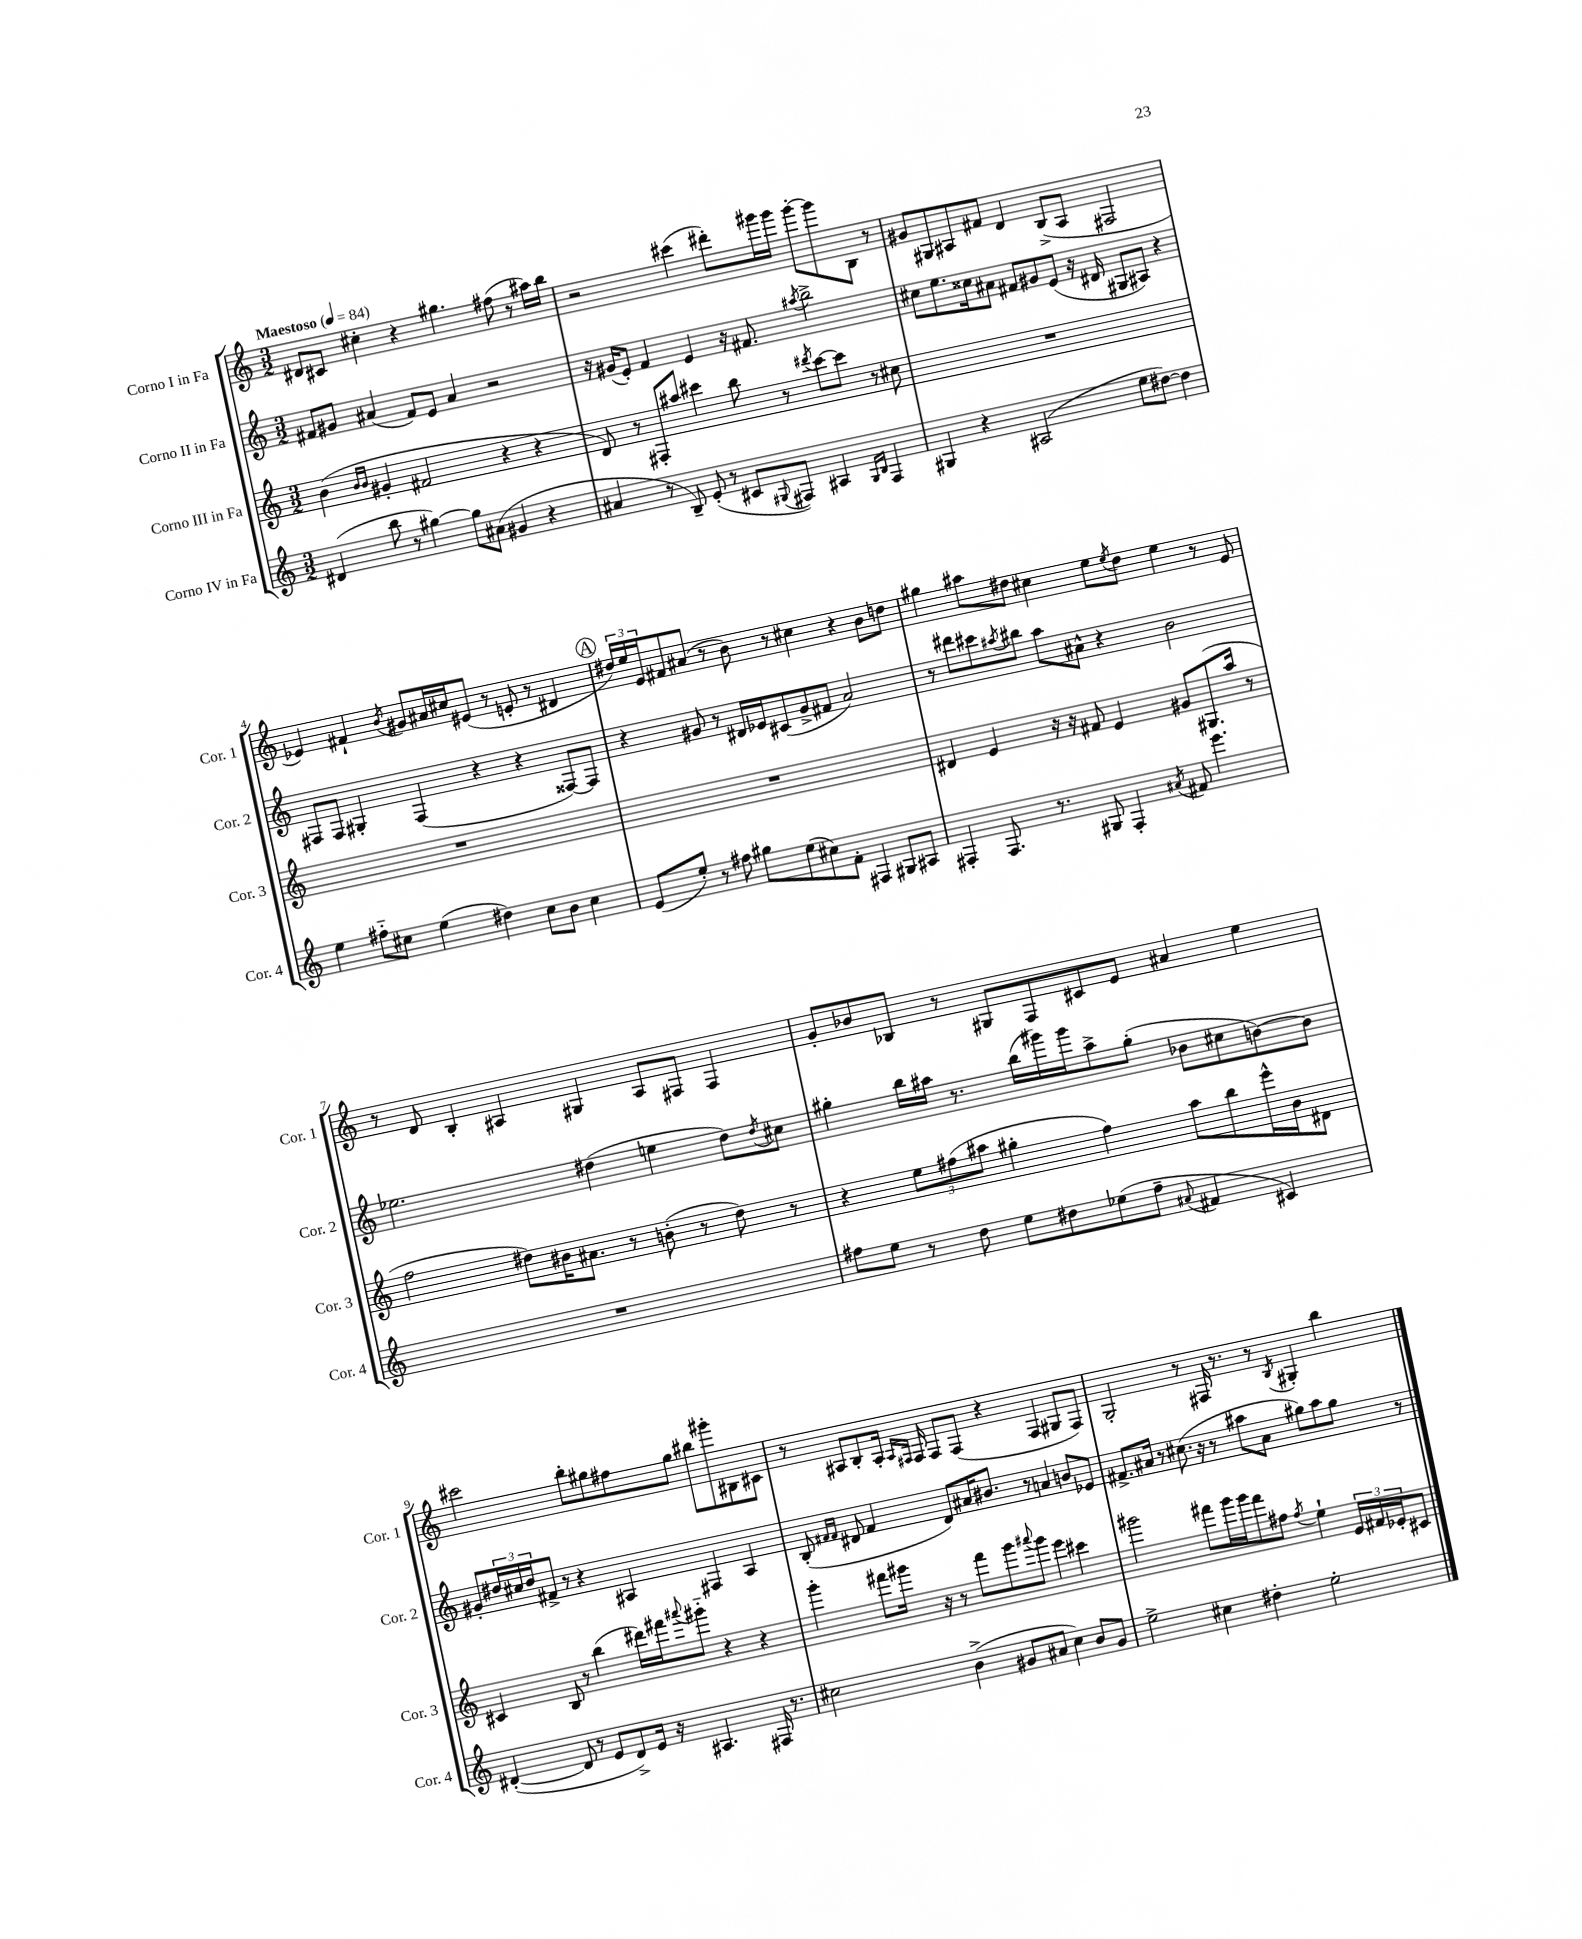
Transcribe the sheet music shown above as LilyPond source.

<<
\new StaffGroup <<
\new Staff = "s0" \with { instrumentName = "Corno I in Fa" shortInstrumentName = "Cor. 1" } {
    \clef treble \key c \major \numericTimeSignature \time 3/2 \tempo "Maestoso" 4 = 84
    dis'8 cis'8 cis''4-. r4 gis''4. fis''8( r8 ais''16) b''16 |
    r2 cis'''4( dis'''8-.) gis'''16 gis'''16 gis'''8~-. gis'''8 b8 r8 |
    gis'8 gis8 ais8 fis'8 d'4 b8->( ais8 fis2 |
    ees'4) fis'4-! \acciaccatura { b'8 } gis'8 ais'16 cis''16 eis'8( r8 e'8-. r8 dis'4 |
    \mark \markup { \circle "A" } \tuplet 3/2 { dis''16) e''16 e'16 } fis'8 ais'8( r8 b'8) r8 cis''4 r4 b'8 d''8 |
    gis''4 ais''8 dis''8 cis''4 e''8 \acciaccatura { e''8 } dis''8 e''4 r8 e'8 |
    r8 d'8 b4-. ais4 gis4 ais8 fis8 fis4 |
    g'8-. bes'8 bes8 r8 gis8 f8 cis'8 e'8 ais'4 e''4 |
    cis'''2 b''8-. gis''8 fis''8 gis''8 bis''8 gis'''8-. bis8 cis'8 |
    r8 ais8 b8-. ais16-. \grace { ais16 fis16 } fis16 fis8 fis8( r4 fis4 gis8 fis8) |
    g2-. r8 fis16 r8. r8 \acciaccatura { b8 } gis4-. b''4 \bar "|." |
}
\new Staff = "s1" \with { instrumentName = "Corno II in Fa" shortInstrumentName = "Cor. 2" } {
    \clef treble \key c \major \numericTimeSignature \time 3/2
    fis'8 gis'8 ais'4( fis'8) e'8 ais'4 r2 |
    r16 gis'16( e'8-.) f'4 e'4 r16 fis'8. \acciaccatura { ais''8 } b''2-> |
    cis''8 e''8. cisis''16 ais'8 fis'8 gis'8 e'8( r16 dis'16 gis8 ais8) r4 |
    fis8 fis8 gis4-. fis4( r4 r4 fisis8~) fisis8 |
    \mark \markup { \circle "A" } r4 gis'8 r8 dis'16 ees'16 cis'8( gis'8-> fis'8 a'2) |
    r8 dis'''8 cis'''8 \acciaccatura { ais''8 } bis''8 ais''8 ais'8-^ r4 b'2 |
    ees''2. dis''4( e''4 dis''8) \acciaccatura { dis''8 } cis''8 |
    gis''4-. b''16 ais''16 r8. b''16( gis'''16) gis'''16 ais''8-> gis''8-.( bes'8 cis''8 b'8~) b'8 |
    gis'8-. \tuplet 3/2 { dis''16 cis''16 dis''16 } fis'8-> r8 r4 ais4 fis4 ais4 |
    b8-.( \grace { fis'16 fis'16 } dis'8 fis'4 dis'8) ais'16 bis'8. r8 a'4 b'8 ees'8 |
    fis'8.-> ais'16 r8 cis''8.( r16 r8 ais''8 ais'8 gis''8) ais''8 gis''8 r8 \bar "|." |
}
\new Staff = "s2" \with { instrumentName = "Corno III in Fa" shortInstrumentName = "Cor. 3" } {
    \clef treble \key c \major \numericTimeSignature \time 3/2
    b'4( \grace { b'16 b'16 } gis'4-. fis'2 r4 r4 |
    d'8) r8 fis8-. ais''8 cis'''4 b''8 r8 \acciaccatura { dis'''8 } cis'''8~ cis'''8 r8 cis''8 |
    R1. |
    R1. |
    \mark \markup { \circle "A" } R1. |
    dis'4 e'4 r16 r16 fis'8 e'4 gis'8 gis8.( a''16 r8 |
    f''2 dis''8) bis'16 ais'8. r8 b'8-.( r8 dis''8) r8 |
    r4 \tuplet 3/2 { e''8 fis''8( ais''8 } gis''4-. fis''4) ais''8 b''8 e'''16-^ b'16 dis'8 |
    cis'4 b8 r8 b''4( dis'''16) fis'''16 \appoggiatura { ais'''8 } gis'''8-_ r4 r4 |
    g'''4-. fis'''8 gis'''16 r16 r8 fis'''8 gis'''8 \appoggiatura { ais'''8 } gis'''8 e'''4 cis'''4 |
    gis'''2 fis'''8 gis'''16 gis'''16 fis'''8 fis''8 \acciaccatura { fis''8 } e''4-! \tuplet 3/2 { e'16 fis'16 ees'16-. } cis'8 \bar "|." |
}
\new Staff = "s3" \with { instrumentName = "Corno IV in Fa" shortInstrumentName = "Cor. 4" } {
    \clef treble \key c \major \numericTimeSignature \time 3/2
    dis'4( b''8 r8 gis''4~) gis''8 ais'8( gis'4 r4 |
    ais'4 r8 b8--) e'8-.( r8 cis'8 \appoggiatura { gis8 } fis8) ais4 \grace { gis16 b16 } fis4 |
    gis4 r4 ais2( e''8 dis''8~) dis''4 |
    e''4 fis''8-_ cis''8 e''4( dis''4) cis''8 b'8 cis''4 |
    \mark \markup { \circle "A" } e'8( e''8-.) r8 fis''8 gis''8 e''8( cis''8) f'8-. fis4 gis8 ais8 |
    fis4-. fis8. r8. gis8 fis4-. \acciaccatura { ais'8 } fis'8 e'''4. |
    R1. |
    fis''8 e''8 r8 d''8 e''8 dis''8 ees''8( fis''8-- \appoggiatura { ais'8 } fis'4 cis'4) |
    dis'4~-.( dis'8 r8 e'8 dis'8->) e'16 r16 ais4. fis16 r8. |
    cis''2 b'4->( gis'8 ais'8 cis''4) b'8 gis'8 |
    e''2-> cis''4 dis''4-. e''2-. \bar "|." |
}
>>
>>
